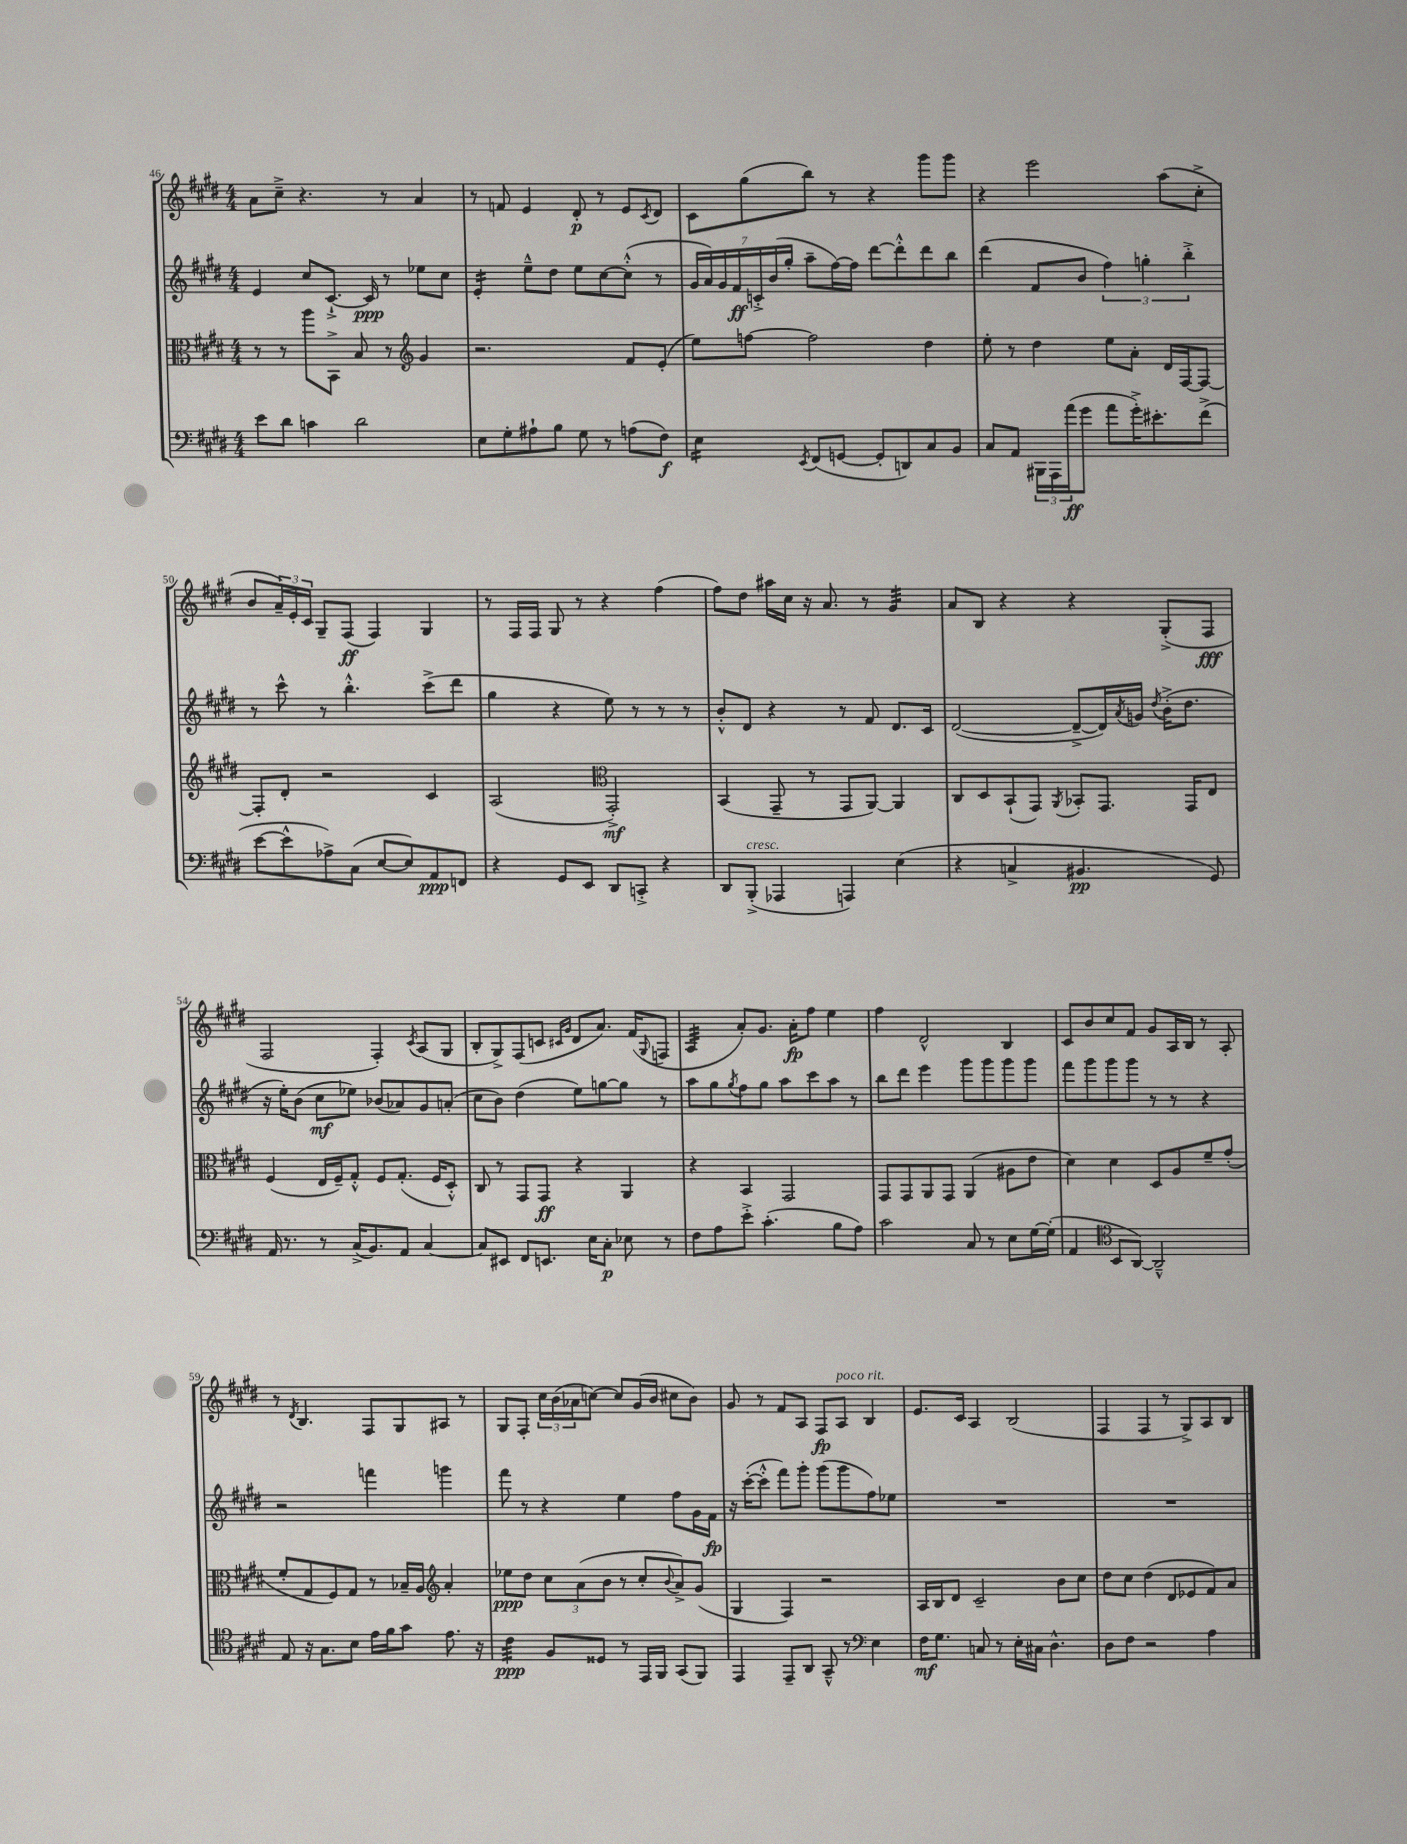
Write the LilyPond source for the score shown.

<<
\new StaffGroup <<
\new Staff = "s0" {
    \clef treble \key e \major \numericTimeSignature \time 4/4
    a'8 cis''8---> r4. r8 a'4 |
    r8 f'8 e'4 dis'8-.\p r8 e'8 \acciaccatura { cis'8 } dis'8 |
    cis'8 gis''8( b''8) r8 r4 gis'''8 gis'''8 |
    r4 e'''2 a''8( cis''8-.-> |
    b'8 \tuplet 3/2 { a'16--) e'16-. cis'16 } gis8-- fis8\ff( fis4) gis4 |
    r8 fis16 fis16 gis8 r8 r4 fis''4( |
    fis''8) dis''8 ais''16 cis''16 r16 a'8. r8 gis'4:32 |
    a'8 b8 r4 r4 gis8-.->( fis8\fff |
    fis2 fis4-.) \acciaccatura { cis'8 } a8( gis8 |
    b8-. gis8->) fis8( c'8 \grace { cis'16 gis'16 } dis'8 a'8.) fis'16( \appoggiatura { gis8 } f8 |
    a4:32 a'8-.) gis'8. a'16-.\fp fis''8 e''4 |
    fis''4 dis'2-^ b4 |
    cis'8 b'8 cis''8 fis'8 gis'8 a16 b16 r8 a8-. |
    r8 \acciaccatura { dis'8 } b4. fis8 gis8 ais8 r8 |
    gis8 fis8-. \tuplet 3/2 { cis''16 b'16( aes'16 } c''8~) c''8 gis'16( b'16 cis''8 b'8) |
    gis'8 r8 fis'8 a8 fis8\fp a8^\markup { \italic "poco rit." } b4 |
    e'8. cis'16 a4 b2( |
    fis4 fis4 r8 gis8->) a8 b8 \bar "|." |
}
\new Staff = "s1" {
    \clef treble \key e \major \numericTimeSignature \time 4/4
    e'4 cis''8 cis'8.~-!-> cis'16\ppp r8 ees''8 cis''8 |
    e'4:16-. e''8---^ dis''8 e''8 cis''8~ cis''8-.-^( r8 |
    \tuplet 7/4 { gis'16 a'16) gis'16 fis'16\ff c'16-.-> b'16( gis''16-. } a''8-- fis''16~) fis''16 dis'''8~ dis'''8-.-^ dis'''8 b''8 |
    dis'''4( fis'8 b'8 \tuplet 3/2 { fis''4) g''4-. b''4-.-> } |
    r8 cis'''8-^ r8 b''4.-.-^ cis'''8->( dis'''8 |
    gis''4 r4 e''8) r8 r8 r8 |
    b'8-.-^ dis'8 r4 r8 fis'8 dis'8. cis'16 |
    dis'2~( dis'8~---> dis'16) \acciaccatura { a'8 } g'16 \acciaccatura { dis''8 } b'16-.->( dis''8. |
    r16 e''16-.) b'8( cis''8\mf ees''8) bes'8( aes'8) gis'8 a'8-.( |
    cis''8 b'8) dis''4( e''8) g''8~ g''8 r8 |
    a''8 gis''8 \acciaccatura { gis''8 } fis''8 gis''8 a''8 cis'''8 a''8 r8 |
    b''8 dis'''8 e'''4 gis'''8 gis'''8 gis'''8 gis'''8 |
    fis'''8 gis'''8 gis'''8 gis'''8 r8 r8 r4 |
    r2 f'''4 g'''4 |
    fis'''8 r8 r4 e''4 fis''8 gis'16 fis'16\fp |
    r16 cis'''16~-.( cis'''8-.-^ fis'''8) gis'''8-. gis'''8( gis'''8 fis''8) ees''8 |
    R1 |
    R1 \bar "|." |
}
\new Staff = "s2" {
    \clef alto \key e \major \numericTimeSignature \time 4/4
    r8 r8 a''8 b,8-> b8 r8 \clef treble gis'4 |
    r2. fis'8 e'8-.( |
    e''8) f''8~ f''2 dis''4 |
    e''8-. r8 dis''4 e''8 a'8-. dis'16 fis16~ fis8~ |
    fis8-. dis'8-. r2 cis'4 |
    a2( \clef alto gis,2-.->\mf) |
    b,4( gis,8-- r8 gis,8 a,8~) a,4 |
    cis8 dis8 b,8-!( gis,8) \acciaccatura { a,8 } bes,8-. gis,8. gis,16 e8 |
    fis4( e16 fis16--) gis8-.-^ fis8 gis8.-.( fis16 dis8-.-^) |
    cis8 r8 gis,8 gis,8\ff r4 a,4 |
    r4 b,4 gis,2 |
    gis,8 gis,8 a,8 gis,8 a,4( ais8 e'8 |
    dis'4) dis'4 dis8 a8 fis'8-- gis'8-.( |
    fis'8-. gis8 fis8) gis8 r8 bes16-- a16 \clef treble a'4-. |
    ees''8\ppp dis''8 \tuplet 3/2 { cis''8 a'8( b'8 } r8 cis''8-. \appoggiatura { b'8 } a'8->) gis'8( |
    gis4 fis4) r2 |
    a16 b16 dis'8 cis'2-- b'8 cis''8 |
    dis''8 cis''8 dis''4( dis'8 ees'8 fis'8) a'8 \bar "|." |
}
\new Staff = "s3" {
    \clef bass \key e \major \numericTimeSignature \time 4/4
    e'8 dis'8 c'4 dis'2 |
    e8 gis8-. ais8-! b8 gis8 r8 a8( fis8\f) |
    e4:16 \acciaccatura { e,8 } fis,8( g,8~ g,8-. d,8) cis8 b,8 |
    cis8 a,8 \tuplet 3/2 { bis,,16 a,,16 a'16\ff( } gis'8 a'8 gis'16-.->) eis'8.-. fis'8->( |
    e'8~ e'8-^ aes8->) cis8( e8~ e8) a,8\ppp f,8 |
    r4 gis,8 e,8 dis,8 c,8-.-> r4 |
    dis,8 b,,8-.->^\markup { \italic "cresc." }( aes,,4 a,,4) e4( |
    r4 c4-> bis,4.\pp gis,8) |
    a,16 r8. r8 cis16->( b,8.) a,8 cis4~ |
    cis8 eis,8 fis,8 e,8. e16 cis8-.\p ees8 r8 |
    fis8 a8 e'8-.-> cis'4.-.( b8 a8) |
    cis'2 cis8 r8 e8 gis16~ gis16-.( |
    a,4 \clef tenor b,8 a,8~) a,2---^ |
    e8 r16 gis8. b8 e'16 fis'16 gis'8 e'8. r16 |
    cis'4:32\ppp fis8 disis8 r8 e,16 fis,16 gis,8( fis,8) |
    e,4 e,8-- a,8 gis,8---^ r8 \clef bass e4 |
    fis16\mf gis8. c8 r8 e16-. cis16 dis4.-^ |
    dis8 fis8 r2 a4 \bar "|." |
}
>>
>>
\layout { \context { \Score currentBarNumber = #46 } }
